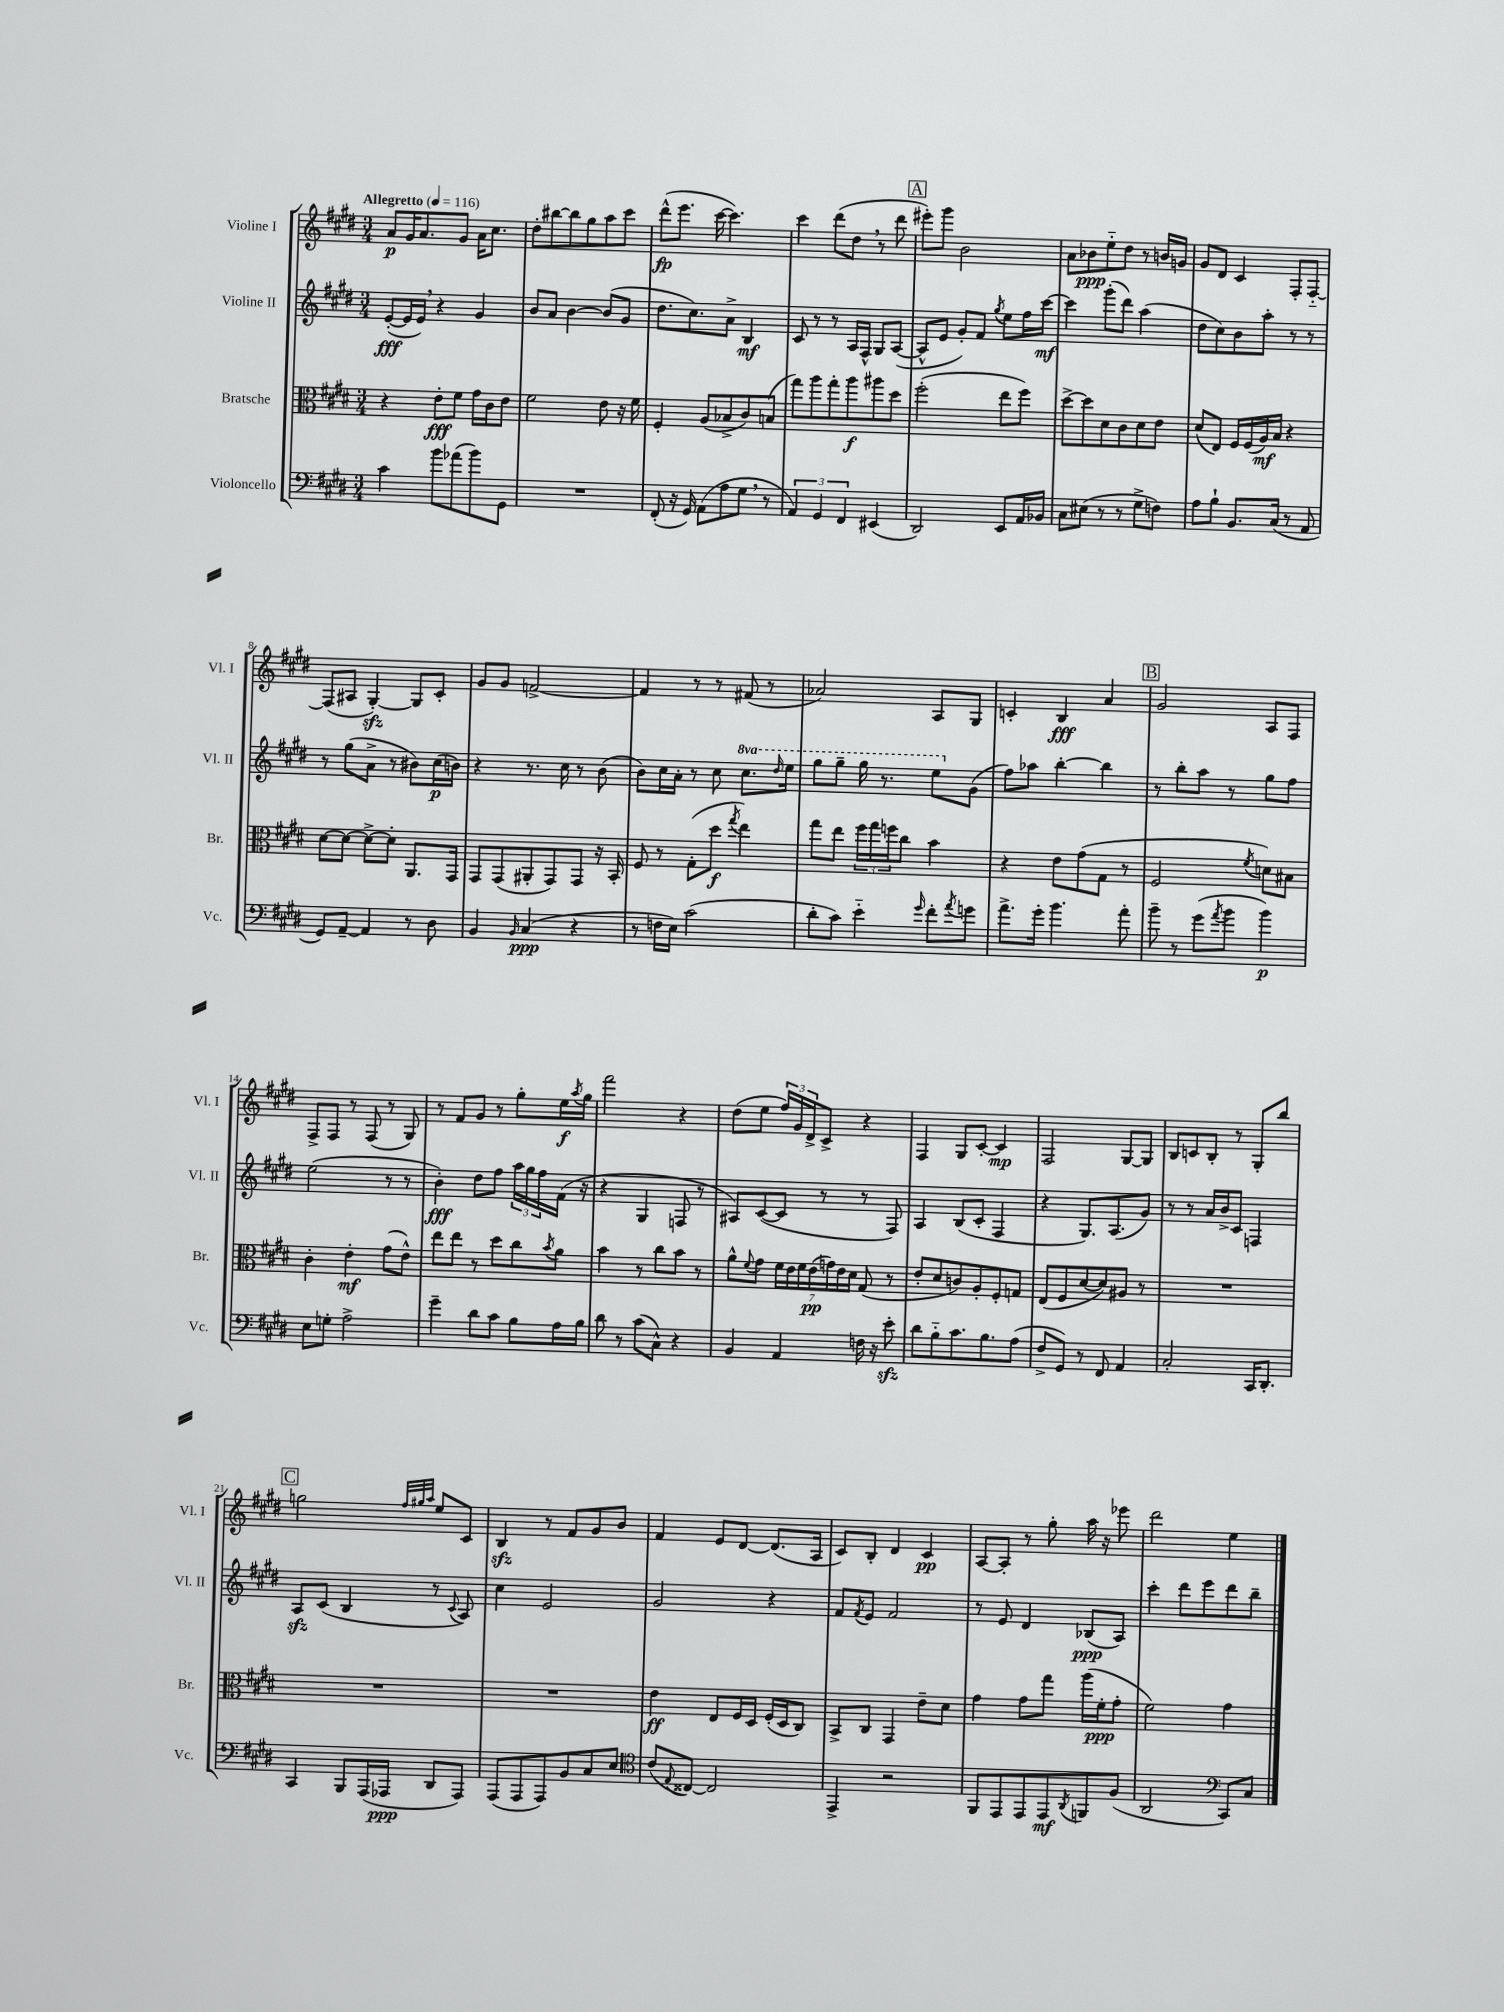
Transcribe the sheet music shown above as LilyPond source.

<<
\new StaffGroup <<
\new Staff = "s0" \with { instrumentName = "Violine I" shortInstrumentName = "Vl. I" } {
    \clef treble \key e \major \numericTimeSignature \time 3/4 \tempo "Allegretto" 4 = 116
    a'8\p gis'16 a'8. gis'8 a'16 cis''8. |
    dis''8-. bis''8~ bis''8 gis''8 a''8 cis'''8 |
    dis'''8-^\fp( e'''8. cis'''16~ cis'''4.) |
    cis'''4 dis'''8( dis''8 \breathe r8 dis'''8 |
    \mark \markup { \box "A" } eis'''8-.) gis'''8 b'2 |
    a'8 bes'8\ppp e''8-_ dis''8 r8 b'16 g'16 |
    gis'8 dis'8 cis'4 fis8-. fis8~-_ |
    fis8( ais8 gis4~-.\sfz) gis8 cis'8-. |
    gis'8 gis'8 f'2~-> |
    f'4 r8 r8 fis'8( r8 |
    aes'2) a8 gis8 |
    c'4-. b4\fff a'4 |
    \mark \markup { \box "B" } gis'2 a8 fis8 |
    fis8-> fis8 r8 fis8( r8 gis8) |
    r8 fis'8 gis'8 r8 gis''8-. e''16\f \acciaccatura { a''8 } gis''16 |
    fis'''2 r4 |
    dis''8( e''8 \tuplet 3/2 { fis''16) gis'16 dis'16-> } cis'8-> r4 |
    fis4 gis8 cis'8~-. cis'4\mp |
    fis2 gis8~ gis8 |
    b8 c'8 b8-. r8 gis8-. b''8 |
    \mark \markup { \box "C" } g''2 \grace { fis''32 gis''32 a''32 } e''8 cis'8 |
    b4\sfz r8 fis'8 gis'8 b'8 |
    fis'4 e'8 dis'8~ dis'8.( a16 |
    cis'8) b8-. dis'4 cis'4\pp |
    a8~ a8-. r8 gis''8-. a''16 r16 ees'''8 |
    dis'''2 e''4 \bar "|." |
}
\new Staff = "s1" \with { instrumentName = "Violine II" shortInstrumentName = "Vl. II" } {
    \clef treble \key e \major \numericTimeSignature \time 3/4 \set Staff.ottavationMarkups = #ottavation-simple-ordinals
    e'8~-.\fff( e'16 e'16) \breathe r4 gis'4 |
    b'8 a'8 b'4~ b'8( gis'8 |
    dis''8. cis''8.) a'8-> b4\mf |
    cis'8 r8 r8 a16 fis16-^ gis8 a8~( |
    \mark \markup { \box "A" } a8-^ e'8 gis'8-.) fis'8 \acciaccatura { gis''8 } e''8 fis''16 cis'''16~\mf |
    cis'''4 gis'''8-.( dis'''8) a''4( |
    dis''8 cis''8) b'8 a''8-. r8 r8 |
    r8 gis''8( a'8-> r8 bis'8) cis''16\p( b'16) |
    r4 r8. cis''16 r8 b'8( |
    b'8) cis''16 a'16-. r8 cis''8 \ottava #1 cis'''8. \grace { dis'''16 } e'''16 |
    gis'''8 gis'''8-- gis'''16 r8. e'''8 \ottava #0 gis'8( |
    fis''8) aes''8 b''4~-. b''4 |
    \mark \markup { \box "B" } r8 b''8-. a''8 r8 gis''8 fis''8 |
    e''2( r8 r8 |
    b'4-.\fff) dis''8 fis''8 \tuplet 3/2 { a''16 gis''16 fis''16 } fis'16( r16 |
    r4 gis4 f8 r8 |
    ais8) cis'8~( cis'8 r8 r8 fis8) |
    a4 b8( cis'8-. fis4 |
    r4 gis8.) a8.( gis'8) |
    r8 r8 a'16 b'16-> cis'8 f4 |
    \mark \markup { \box "C" } a8\sfz cis'8( b4 r8 \appoggiatura { cis'8 } a8) |
    cis''4 e'2 |
    gis'2 r4 |
    fis'8 \acciaccatura { fis'8 } e'8 fis'2 |
    r8 e'8 dis'4 bes8\ppp( a8) |
    cis'''4-. dis'''8 e'''8 dis'''8 b''8-- \bar "|." |
}
\new Staff = "s2" \with { instrumentName = "Bratsche" shortInstrumentName = "Br." } {
    \clef alto \key e \major \numericTimeSignature \time 3/4
    r4 e'8-.\fff fis'8 gis'16 cis'16 e'8 |
    fis'2 e'8 r16 fis'16 |
    fis4-. a8( bes8-> cis'8) b8( |
    gis''8) a''8 gis''8-. a''8\f ais''8 dis''8 |
    \mark \markup { \box "A" } fis''2-.( e''8 fis''8) |
    dis''8~-> dis''8 dis'8 cis'8 dis'8 e'8 |
    dis'8( e8) fis16 fis16( a16\mf) b16 r4 |
    dis'8~ dis'8~ dis'8~-> dis'8-. a,8. gis,16 |
    gis,8 gis,8( ais,8-. gis,8) gis,8 r16 b,16-. |
    fis8 r8 gis8-.( dis''8\f \acciaccatura { gis''8 } e''4) |
    gis''8 e''8 \tuplet 3/2 { fis''16 gis''16 f''16 } cis''8 b'4 |
    r4 e'8 gis'8( gis8 r8 |
    \mark \markup { \box "B" } fis2 \acciaccatura { fis'8 } d'8) bis8 |
    cis'4-. e'4-.\mf gis'8( e'8-^) |
    e''8 e''8 r8 dis''8 cis''8 \acciaccatura { b'8 } a'8 |
    b'4 r8 cis''8 b'8 r8 |
    a'8-^ \appoggiatura { fis'8 } gis'8 \tuplet 7/4 { fis'16 e'16 fis'16 e'16\pp( g'16) e'16 dis'16 } gis8( r8 |
    e'8-. dis'8 c'8) a8-. fis8-. g8 |
    e8( fis8 dis'8~ dis'8) ais8 r8 |
    R2. |
    \mark \markup { \box "C" } R2. |
    R2. |
    e'4\ff e8 fis16 dis16 fis16-.( dis16 cis8) |
    b,8-> cis8 gis,4 e'8-- dis'8 |
    gis'4 gis'8 gis''8 a''16( fis'16-.\ppp gis'8-. |
    fis'2) gis'4 \bar "|." |
}
\new Staff = "s3" \with { instrumentName = "Violoncello" shortInstrumentName = "Vc." } {
    \clef bass \key e \major \numericTimeSignature \time 3/4
    cis'4 b'8 aes'8( b'8) gis,8 |
    R2. |
    fis,8-.( r16 gis,16) a,8( a8 gis8 \breathe r8 |
    \tuplet 3/2 { a,4) gis,4 fis,4 } eis,4( |
    \mark \markup { \box "A" } dis,2) e,8 a,16 bes,16 |
    cis8 eis8( r8 r8 gis8-> f8) |
    a8 b8-! b,8. cis16( r8 a,8 |
    gis,8) a,8~-- a,4 r8 dis8 |
    b,4 \grace { b,16 } cis4\ppp( r4 |
    r8 f16 e16) cis'2( |
    dis'8-. cis'8) e'4-_ \grace { gis'16 } fis'8-. \acciaccatura { a'8 } g'8 |
    a'8.-> gis'16-. b'4. a'8-. |
    \mark \markup { \box "B" } b'8-- r8 gis'8( \acciaccatura { a'8 } b'8 b'4\p) |
    e8 g8-. a2-> |
    gis'4-- dis'8 cis'8 b8 a16 b16 |
    dis'8 r8 cis'8( cis8-^) r4 |
    b,4 a,4 f16 r16 e'8-.\sfz |
    dis'8 b8-_ cis'8. b8. a8( |
    fis8-> gis,8) r8 fis,8 a,4 |
    cis2-. cis,16 dis,8.-. |
    \mark \markup { \box "C" } cis,4 b,,8 a,,16( aes,,16\ppp dis,8 aes,,8) |
    a,,8( a,,8 a,,8) b,8 cis8 e8 |
    \clef tenor cis'8( \appoggiatura { e8 } cisis8~) cisis2 |
    e,4-> r2 |
    fis,8 e,8 e,8 e,8\mf \acciaccatura { a,8 } f,8 fis8( |
    a,2 \clef bass cis,8) cis8 \bar "|." |
}
>>
>>
